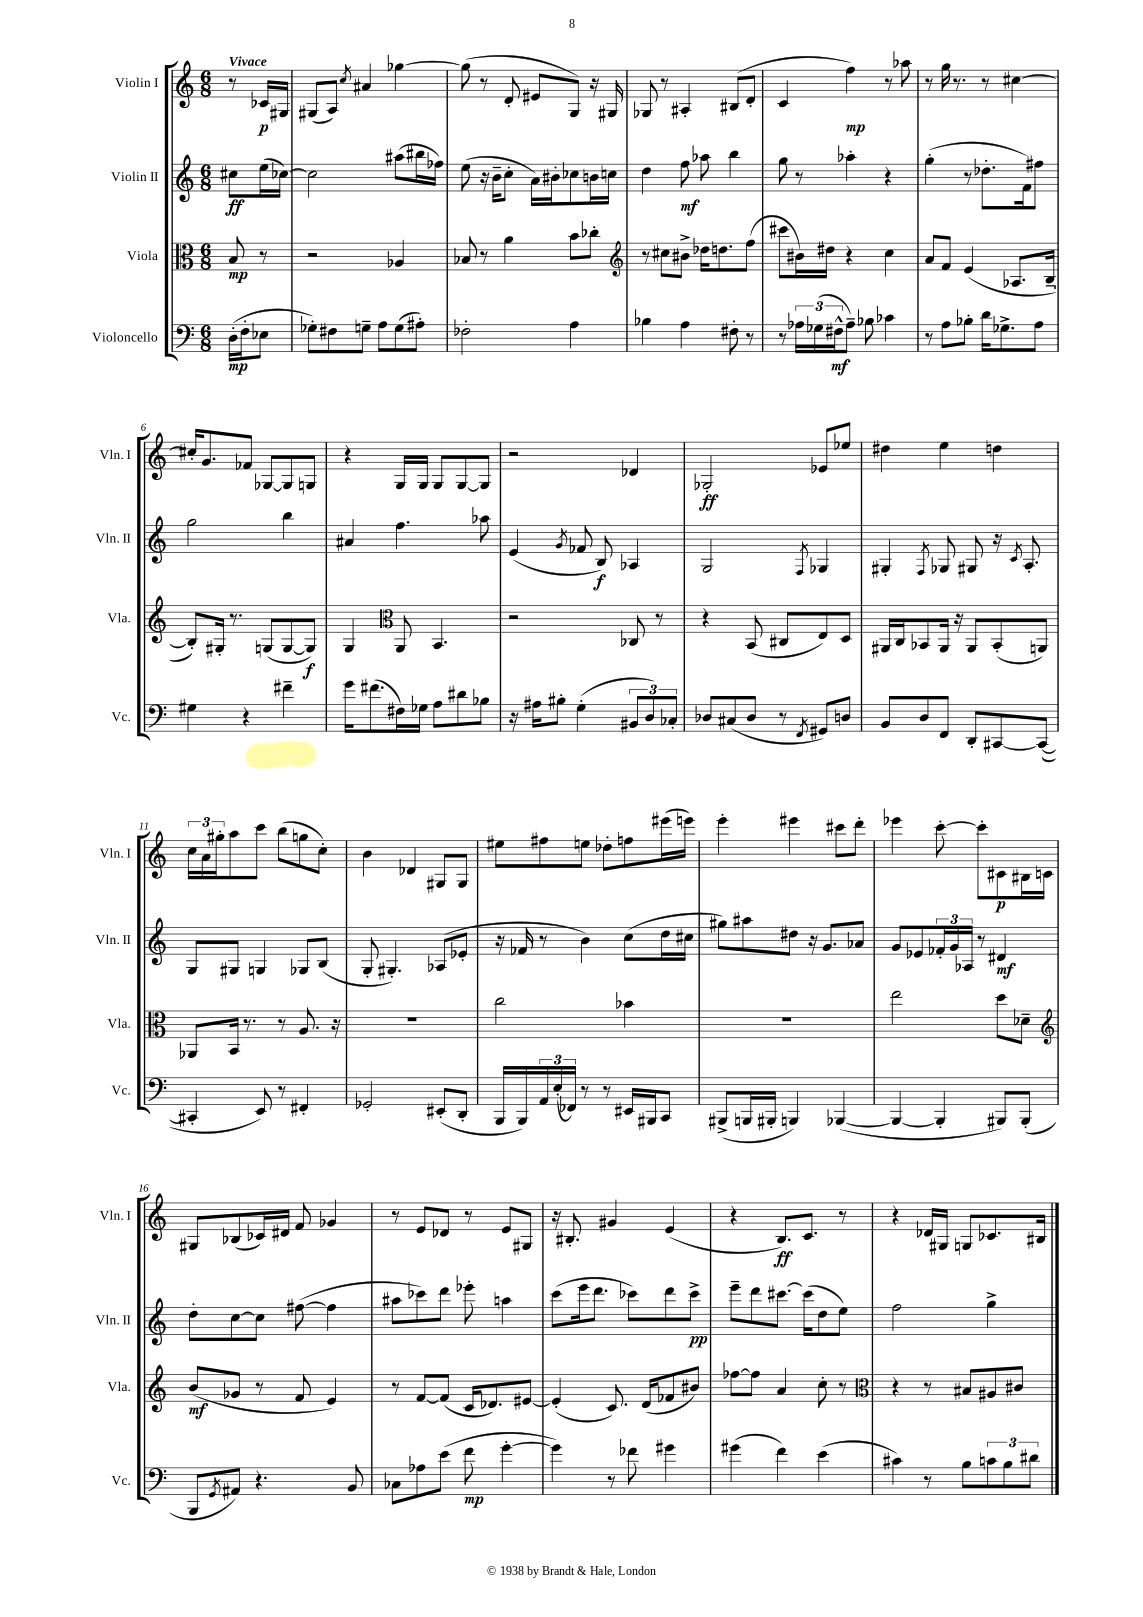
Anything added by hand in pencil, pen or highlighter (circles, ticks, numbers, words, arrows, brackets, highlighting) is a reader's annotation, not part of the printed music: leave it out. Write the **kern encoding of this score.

**kern	**dynam	**kern	**dynam	**kern	**dynam	**kern	**dynam
*part4	*part4	*part3	*part3	*part2	*part2	*part1	*part1
*staff4	*staff4	*staff3	*staff3	*staff2	*staff2	*staff1	*staff1
*I"Violoncello	*	*I"Viola	*	*I"Violin II	*	*I"Violin I	*
*I'Vc.	*	*I'Vla.	*	*I'Vln. II	*	*I'Vln. I	*
*clefF4	*	*clefC3	*	*clefG2	*	*clefG2	*
*k[]	*	*k[]	*	*k[]	*	*k[]	*
*M6/8	*	*M6/8	*	*M6/8	*	*M6/8	*
=	=	=	=	=	=	=	=
!	!	!	!	!	!	!LO:TX:a:B:t=Vivace	!
(16D'\LL	mp	8B/	mp	8cc#X\L	ff	8r	.
16F'\J	.	.	.	.	.	.	.
8E-X\J	.	8r	.	(16ee\L	.	16c-X/LL	p
.	.	.	.	[16cc-X\JJ)	.	16G#X/JJ	.
=1	=1	=1	=1	=1	=1	=1	=1
8G-X'\L)	.	2r	.	2cc-\]	.	(8G#X/L	.
8F#X\	.	.	.	.	.	8A/J)	.
.	.	.	.	.	.	8qcc/	.
8Gn~\J	.	.	.	.	.	4a#X/	.
8A\L	.	.	.	.	.	.	.
(8G\	.	4A-X/	.	(8aa#X\L	.	[4gg-X\	.
8A#X'\J)	.	.	.	16bb#X\L	.	.	.
.	.	.	.	16ff-X\JJ)	.	.	.
=2	=2	=2	=2	=2	=2	=2	=2
2F-X'\	.	8B-X/	.	(8ee\	.	(8gg-\]	.
.	.	8r	.	16r	.	8r	.
.	.	.	.	16b~\KL	.	.	.
.	.	4a\	.	8cc'\J	.	8d'/	.
.	.	.	.	16a\LL)	.	8e#X/L	.
.	.	.	.	16b#X'\J	.	.	.
4A\	.	8b\L	.	8cc-X\	.	8G/J)	.
.	.	8cc-X'\J	.	16bn\L	.	16r	.
.	.	.	.	16ccn\JJ	.	16G#X/	.
=3	=3	=3	=3	=3	=3	=3	=3
*	*	*clefG2	*	*	*	*	*
4B-X\	.	8r	.	4dd\	.	8G-X/	.
.	.	8cc#X\L	.	.	.	8r	.
4A\	.	8b#X^\J	.	8ff\	mf	4A#X'/	.
.	.	16dd-X\KL	.	8aa-X\	.	.	.
.	.	8.ddn\	.	.	.	.	.
8F#X'\	.	.	.	4bb\	.	(8B#X/L	.
8r	.	(8ff\J	.	.	.	8d'/J	.
=4	=4	=4	=4	=4	=4	=4	=4
8r	.	8ccc#X\L	.	8gg\	.	4c/	.
24A-X\LL	.	16b#X\L)	.	8r	.	.	.
(24G-X\	.	.	.	.	.	.	.
.	.	16dd#X\JJ	.	.	.	.	.
24F#X^^\J	mf	.	.	.	.	.	.
8A-~\J)	.	4r	.	4aa-X'\	.	4ff\)	mp
8B-X\	.	.	.	.	.	.	.
4c-X\	.	4cc\	.	4r	.	8r	.
.	.	.	.	.	.	8aa-X\	.
=5	=5	=5	=5	=5	=5	=5	=5
8r	.	8a/L	.	(4gg'\	.	8r	.
8A\L	.	8f/J	.	.	.	16gg\	.
.	.	.	.	.	.	8.r	.
8B-X'\J	.	(4e/	.	8r	.	.	.
16d\KL	.	.	.	8.dd-X'\L	.	8r	.
8.G-X^\	.	.	.	.	.	.	.
.	.	8.A-X/L	.	.	.	[4cc#X\	.
.	.	.	.	16f\k)	.	.	.
8A\J	.	.	.	8ff#X\J	.	.	.
.	.	[16B~/Jk	.	.	.	.	.
!!LO:LB:g=z
=6	=6	=6	=6	=6	=6	=6	=6
4G#X\	.	8B'/L])	.	2gg\	.	16cc#X'/KL]	.
.	.	.	.	.	.	8.g/	.
.	.	16G#X'/Jk	.	.	.	.	.
.	.	8.r	.	.	.	.	.
4r	.	.	.	.	.	8f-X/J	.
.	.	(8Gn/L	.	.	.	[8G-X/L	.
4f#X~\	.	[8G/	.	4bb\	.	8G-/]	.
.	.	8G/J])	f	.	.	8Gn/J	.
=7	=7	=7	=7	=7	=7	=7	=7
16g\KL	.	4G/	.	4a#X/	.	4r	.
(8.f#X\	.	.	.	.	.	.	.
*	*	*clefC3	*	*	*	*	*
16F#X\L)	.	8AA/	.	4.ff\	.	16G/LL	.
16G-X\JJ	.	.	.	.	.	16G/JJ	.
8A\L	.	4.BB/	.	.	.	8G/L	.
8d#X\	.	.	.	.	.	[8G/	.
8B-X\J	.	.	.	8aa-X\	.	8G/J]	.
=8	=8	=8	=8	=8	=8	=8	=8
16r	.	2r	.	(4e/	.	2r	.
16A#X\KL	.	.	.	.	.	.	.
8B#X'\J	.	.	.	.	.	.	.
.	.	.	.	8qg/	.	.	.
(4G'\	.	.	.	8f-X/	.	.	.
.	.	.	.	8B/)	f	.	.
12BB#X/L	.	8C-X/	.	4A-X/	.	4d-X/	.
12D/)	.	.	.	.	.	.	.
.	.	8r	.	.	.	.	.
12C-X'/J	.	.	.	.	.	.	.
=9	=9	=9	=9	=9	=9	=9	=9
8D-X/L	.	4r	.	2G/	.	2G-X'/	ff
(8C#X/	.	.	.	.	.	.	.
8D-/J	.	(8BB/	.	.	.	.	.
8r	.	8C#X/L	.	.	.	.	.
8qFF/	.	.	.	8qF/	.	.	.
8GG#X/L)	.	8E/)	.	4G-X/	.	8e-X/L	.
8Dn/J	.	8D/J	.	.	.	8ee-X/J	.
=10	=10	=10	=10	=10	=10	=10	=10
8BB/L	.	16AA#X/LL	.	4G#X'/	.	4dd#X\	.
.	.	16C/J	.	.	.	.	.
8D/	.	8BB-X/	.	.	.	.	.
.	.	.	.	8qF/	.	.	.
8FF/J	.	16AA#/Jk	.	8G-X/	.	4ee\	.
.	.	16r	.	.	.	.	.
8DD'/L	.	8AA#/L	.	8G#X/	.	.	.
[8CC#X/	.	(8BB-'/	.	16r	.	4ddn\	.
.	.	.	.	8qc/	.	.	.
.	.	.	.	8.A'/	.	.	.
(8CC#/J_	.	8AAn/J)	.	.	.	.	.
!!LO:LB:g=z
=11	=11	=11	=11	=11	=11	=11	=11
4CC#X'/]	.	8AA-X/L	.	8G/L	.	24cc\LL	.
.	.	.	.	.	.	24a\	.
.	.	.	.	.	.	24gg#X'\J	.
.	.	16BB/Jk	.	8G#X/J	.	8aa\	.
.	.	8.r	.	.	.	.	.
8EE/)	.	.	.	4Gn/	.	8ccc\J	.
8r	.	8r	.	.	.	(8bb\L	.
4FF#X'/	.	8.A/	.	8G-X/L	.	8ggn\	.
.	.	.	.	(8B/J	.	8cc'\J)	.
.	.	16r	.	.	.	.	.
=12	=12	=12	=12	=12	=12	=12	=12
2GG-X'/	.	2.r	.	8G'/	.	4b\	.
.	.	.	.	4.G#X'/)	.	.	.
.	.	.	.	.	.	4d-X/	.
(8EE#X'/L	.	.	.	(8A-X/L	.	8G#X/L	.
8DD'/J	.	.	.	8e-X'/J	.	8G#/J	.
=13	=13	=13	=13	=13	=13	=13	=13
16BBB/LL	.	2cc\	.	16r	.	8ee#X\L	.
16BBB/)	.	.	.	16f-X/	.	.	.
24AA/	.	.	.	8r	.	8ff#X\	.
(24E'/	.	.	.	.	.	.	.
24FF-X/JJ)	.	.	.	.	.	.	.
8r	.	.	.	4b\)	.	8een\J	.
8r	.	.	.	.	.	8dd-X'\L	.
16EE#X/LL	.	4b-X\	.	(8cc\L	.	8ffn\	.
16BBB#X/J	.	.	.	.	.	.	.
8CC/J	.	.	.	16dd\L	.	(16eee#X\L	.
.	.	.	.	16cc#X\JJ	.	16eeen\JJ)	.
=14	=14	=14	=14	=14	=14	=14	=14
(8BBB#X^/L	.	2.r	.	8gg#X\L)	.	4eee'\	.
16BBBn/L	.	.	.	8aa#X\	.	.	.
16BBB#X'/JJ	.	.	.	.	.	.	.
4BBBn/)	.	.	.	8dd#X\J	.	4eee#X\	.
.	.	.	.	16r	.	.	.
.	.	.	.	8.g/L	.	.	.
([4BBB-X/	.	.	.	.	.	8ccc#X\L	.
.	.	.	.	8a-X/J	.	8ddd'\J	.
=15	=15	=15	=15	=15	=15	=15	=15
4BBB-/_	.	2ee\	.	8g/L	.	4eee-X\	.
.	.	.	.	8e-X/	.	.	.
4BBB-'/]	.	.	.	24f-X'/L	.	[8ccc'\	.
.	.	.	.	24g/	.	.	.
.	.	.	.	24A-X/JJ	.	.	.
.	.	.	.	8r	.	8ccc'\L]	.
8BBB#X/L)	.	8dd\L	.	4d#X/	mf	8c#X\	p
(8BBB#'/J	.	8d-X~\J	.	.	.	16B#X\L	.
.	.	.	.	.	.	16cn\JJ	.
!!LO:LB:g=z
=16	=16	=16	=16	=16	=16	=16	=16
*	*	*clefG2	*	*	*	*	*
8BBB/L	.	(8b/L	mf	8dd'\L	.	8G#X/L	.
8qGG/	.	.	.	.	.	.	.
8AA#X/J)	.	8g-X/J	.	[8cc\	.	(8B-X/	.
4.r	.	8r	.	8cc\J]	.	16c-X/L)	.
.	.	.	.	.	.	16d#X/JJ	.
.	.	8f/	.	([8ff#X\	.	8f/	.
.	.	4e/)	.	4ff#\]	.	4g-X/	.
8BB/	.	.	.	.	.	.	.
=17	=17	=17	=17	=17	=17	=17	=17
8C-X\L	.	8r	.	8aa#X\L	.	8r	.
8A-X\	.	[8f/L	.	8ccc-X\)	.	8e/L	.
(8e\J	.	(8f/J]	.	8ddd\J	.	8d-X/J	.
8f\	mp	16c/KL	.	8eee-X'\	.	8r	.
.	.	8.d-X/)	.	.	.	.	.
[4g'\	.	.	.	4aan\	.	8e/L	.
.	.	[8e#X/J	.	.	.	8G#X/J	.
=18	=18	=18	=18	=18	=18	=18	=18
4g\])	.	(4e#'/]	.	(8ccc\L	.	16r	.
.	.	.	.	.	.	8.B#X'/	.
.	.	.	.	16eee\k	.	.	.
.	.	.	.	8.ddd\J	.	.	.
8r	.	8.c/)	.	.	.	4g#X/	.
8f-X\	.	.	.	8ccc-X\L)	.	.	.
.	.	(16d/KL	.	.	.	.	.
4g#X\	.	8f-X/	.	8ddd\	.	(4e/	.
.	.	8b#X/J)	.	8ccc-^\J	pp	.	.
=19	=19	=19	=19	=19	=19	=19	=19
(4g#X\	.	[8ff-X\L	.	8eee~\L	.	4r	.
.	.	8ff-\J]	.	8ddd\	.	.	.
4f\)	.	4a/	.	[8.ccc#X\J	.	8.B/L)	ff
.	.	.	.	(16ccc#\KL]	.	8.c/J	.
(4e\	.	8cc'\	.	8dd\	.	.	.
.	.	8r	.	8ee\J)	.	8r	.
=20	=20	=20	=20	=20	=20	=20	=20
*	*	*clefC3	*	*	*	*	*
4c#X\)	.	4r	.	2ff\	.	4r	.
8r	.	8r	.	.	.	16d-X/LL	.
.	.	.	.	.	.	16G#X/JJ	.
8B\L	.	8B#X/L	.	.	.	8Gn/L	.
12cn\	.	8A#X/	.	4gg^\	.	8.c-X/	.
12B\	.	.	.	.	.	.	.
.	.	8c#X/J	.	.	.	.	.
12d#X\J	.	.	.	.	.	.	.
.	.	.	.	.	.	16B#X/Jk	.
==	==	==	==	==	==	==	==
*-	*-	*-	*-	*-	*-	*-	*-
